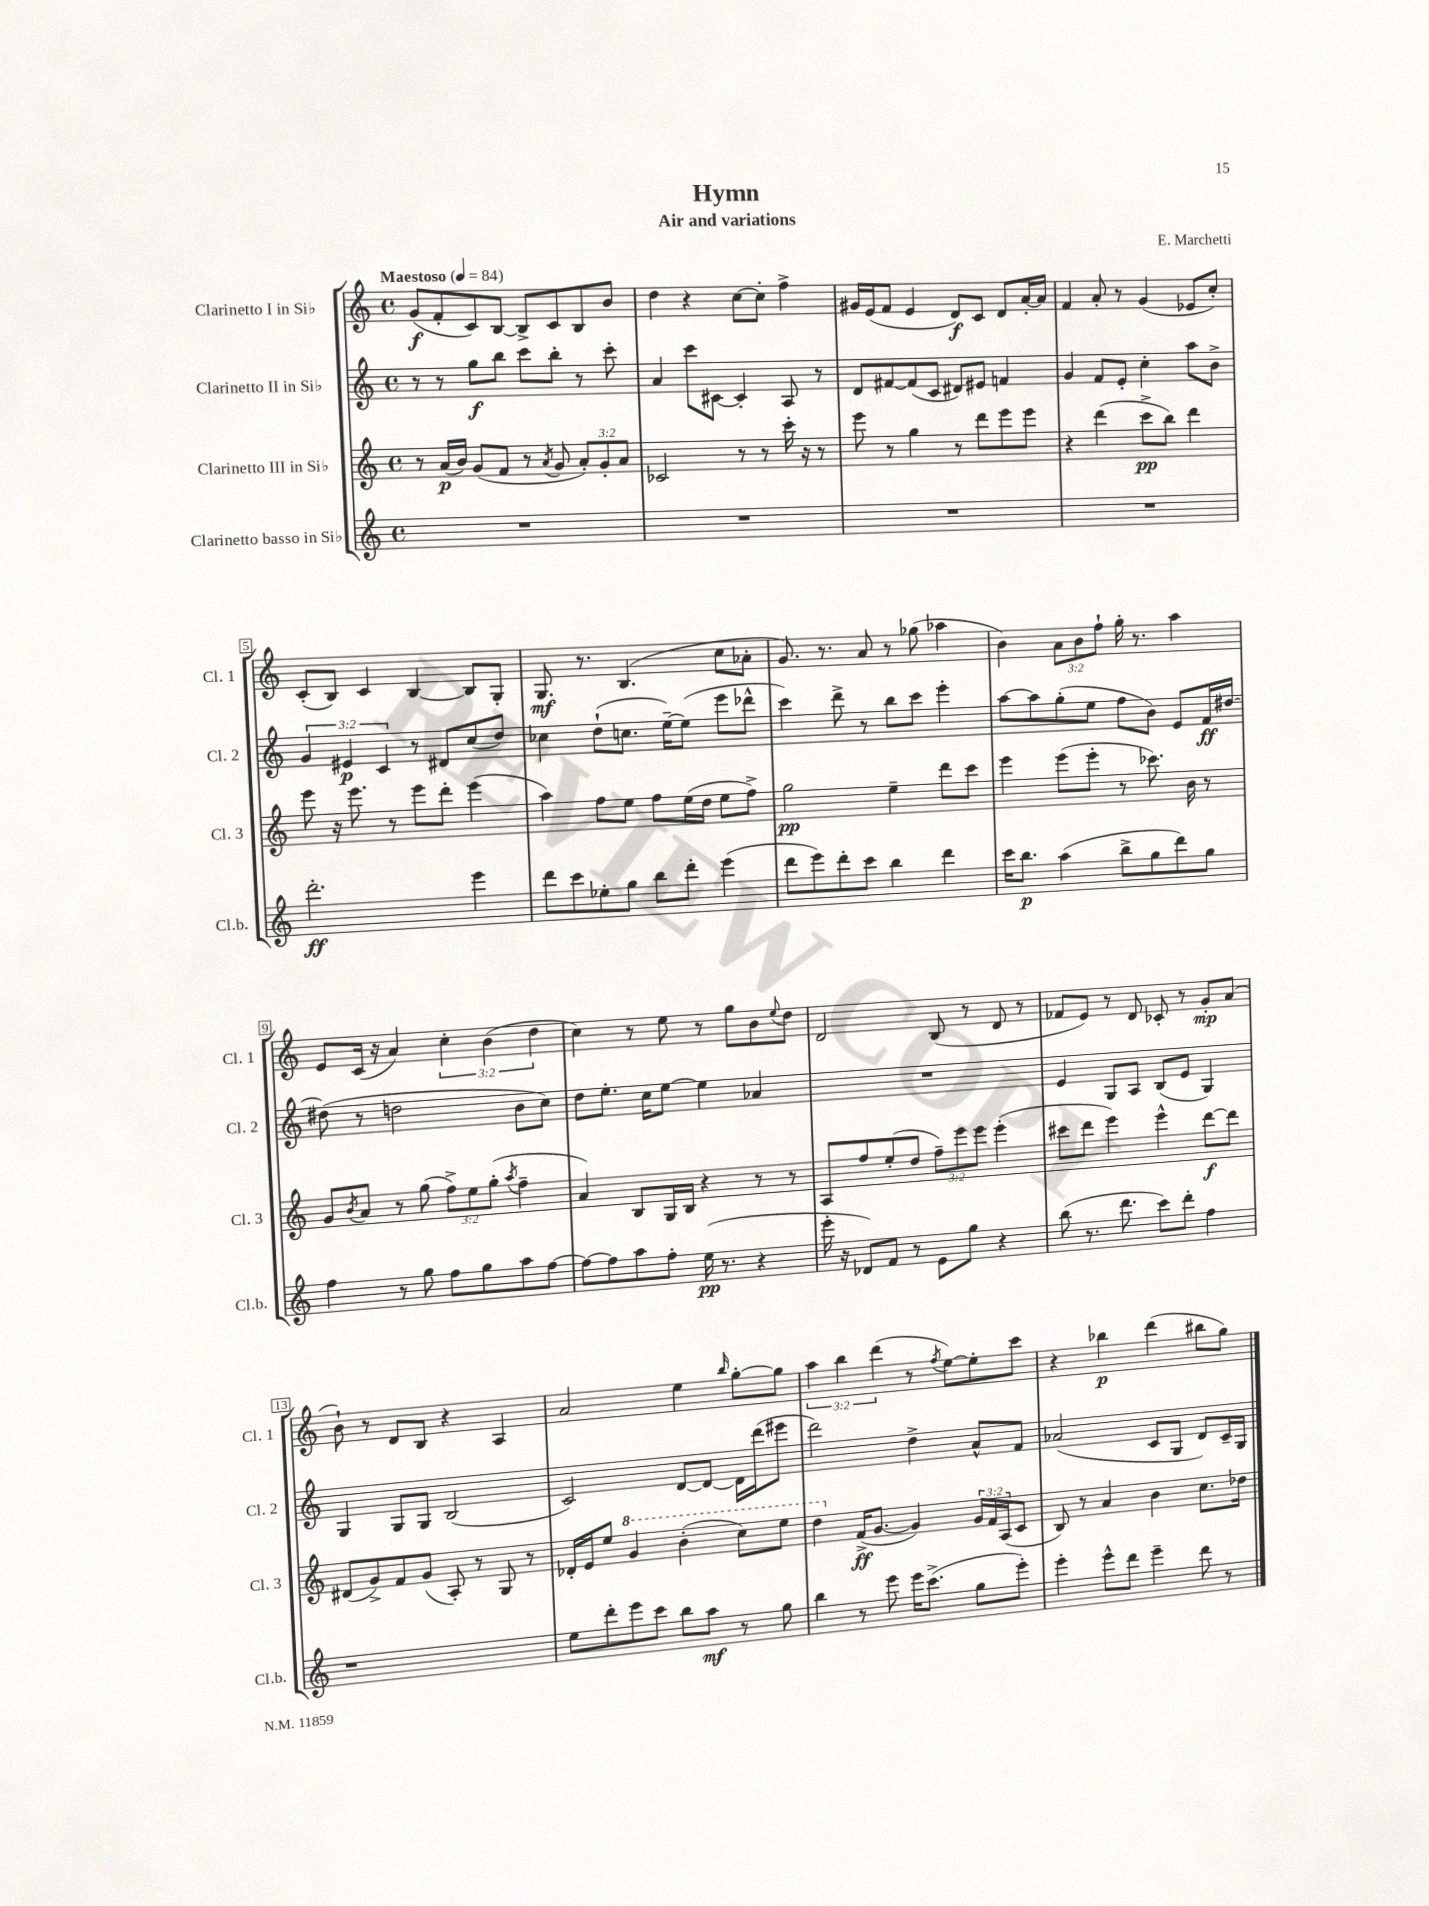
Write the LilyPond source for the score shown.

\header { title = "Hymn" composer = "E. Marchetti" subtitle = "Air and variations" }
<<
\new StaffGroup <<
\new Staff = "s0" \with { instrumentName = "Clarinetto I in Sib" shortInstrumentName = "Cl. 1" } {
    \clef treble \key c \major \defaultTimeSignature \time 4/4 \override Staff.TupletNumber.text = #tuplet-number::calc-fraction-text \tempo "Maestoso" 4 = 84
    g'8\f( f'8-. c'8) b8~ b8-> c'8 b8 b'8 |
    d''4 r4 c''8~ c''8-. f''4-> |
    gis'16 e'16( f'8 e'4 d'8\f) c'8 d'8 a'16~-. a'16 |
    f'4 a'8-. r8 g'4( ees'8 c''8-.) |
    c'8-.( b8) c'4 b4~ b8 g8-. |
    g8.\mf r8. b4.( c''8 aes'8-. |
    g'8.) r8. a'8 r8 ges''8( aes''4 |
    b'4) \tuplet 3/2 { a'8 b'8 f''8-! } g''16-. r8. a''4 |
    e'8 c'16( r16 a'4) \tuplet 3/2 { c''4-. b'4( d''4 } |
    c''4) r8 e''8 r8 g''8 b'8 \appoggiatura { e''8 } d''8 |
    d'2 b8( r8 d'8 r8 |
    fes'8 e'8) r8 d'8 ces'8-. r8 g'8-.\mp a'8( |
    b'8-!) r8 d'8 b8 r4 a4 |
    a'2 e''4 \grace { b''16 } g''8~-. g''8 |
    \tuplet 3/2 { a''4 b''4 d'''4( } r8 \acciaccatura { f''8 } e''8~) e''8-. c'''8 |
    r4 bes''4\p d'''4( bis''8 g''8) \bar "|." |
}
\new Staff = "s1" \with { instrumentName = "Clarinetto II in Sib" shortInstrumentName = "Cl. 2" } {
    \clef treble \key c \major \defaultTimeSignature \time 4/4 \override Staff.TupletNumber.text = #tuplet-number::calc-fraction-text
    r8 r8 g''8\f b''8 c'''8 b''8-. r8 c'''8-. |
    a'4 c'''8 cis'8~ cis'4-. a8 r8 |
    d'8 fis'8~ fis'8( c'8 dis'8) eis'8 f'4 |
    g'4 f'8 e'8-. c''4-. a''8 b'8-> |
    \tuplet 3/2 { g'4 eis'4\p c'4 } r8 dis'8 c''8( d''8) |
    ces''4 d''8-!( c''8. e''16~--) e''8( e'''8 des'''8-^ |
    c'''4) d'''8-> r8 b''8 c'''8 e'''4-. |
    a''8~ a''8 g''8-.( e''8 f''8 b'8) e'8 f'16\ff dis''16~ |
    dis''8( r8 d''2 b'8 c''8) |
    d''8 e''8.-. c''16 e''8~ e''4 aes'4 |
    R1 |
    e'4 g8 a8 b8( e'8 g4) |
    g4 g8 g8 b2( |
    c'2) d'8~ d'8~ d'16 d'''16( eis'''8 |
    d'''2) d''4-> a'8-^ f'8 |
    aes'2( c'8 g8 d'8) c'16-- g16 \bar "|." |
}
\new Staff = "s2" \with { instrumentName = "Clarinetto III in Sib" shortInstrumentName = "Cl. 3" } {
    \clef treble \key c \major \defaultTimeSignature \time 4/4 \override Staff.TupletNumber.text = #tuplet-number::calc-fraction-text
    r8 a'16\p( b'16) g'8( f'8 r8 \acciaccatura { a'8 } g'8 \tuplet 3/2 { a'8-.) g'8-. a'8 } |
    ces'2 r8 r8 c'''16-. r16 r8 |
    e'''8 r8 g''4 r8 d'''8 e'''8 e'''8 |
    r4 d'''4( c'''8->\pp b''8) d'''4 |
    e'''8 r16 e'''8. r8 e'''8 d'''8-. e'''4( |
    a''4) f''8 e''8 f''8 e''16( d''16 e''8 f''8->) |
    g''2\pp e''4-- d'''8 c'''8 |
    e'''4 e'''8( e'''8-. r8 ces'''8.) b'16 r8 |
    g'8 \acciaccatura { b'8 } a'8 r8 g''8( \tuplet 3/2 { f''8->) e''8 g''8-.( } \acciaccatura { a''8 } f''4-- |
    a'4) b8 g16 b16 r4 r8 r8 |
    a8 f''8 e''8-.( d''8 \tuplet 3/2 { f''8--) e'''8 e'''8 } e'''4-.( |
    cis'''8 d'''8 e'''4) e'''4-^ d'''8~\f d'''8 |
    dis'8( g'8->) f'8 g'8( a8-.) r8 g8 r8 |
    des'16-. e'16 e''8 \ottava #1 g''4 b''4-.( c'''8) e'''8 |
    d'''4 \ottava #0 f'16->\ff( g'8.~ g'4) \tuplet 3/2 { g'16 f'16 a16( } c'8 |
    b8) r8 a'4 b'4 c''8. des''16 \bar "|." |
}
\new Staff = "s3" \with { instrumentName = "Clarinetto basso in Sib" shortInstrumentName = "Cl.b." } {
    \clef treble \key c \major \defaultTimeSignature \time 4/4
    R1 |
    R1 |
    R1 |
    R1 |
    d'''2.-.\ff e'''4 |
    d'''8 c'''8 ees''8-. g''8 b''8 d'''8-. e'''4( |
    d'''8 e'''8) d'''8-. c'''8 b''4 d'''4 |
    c'''16 b''8.\p a''4( b''8-> g''8 d'''8) g''8 |
    f''4 r8 g''8 f''8 g''8 a''8 f''8~ |
    f''8~ f''8 a''8 f''8-. e''16\pp( r8. r4 |
    e'''16-. r16 des'8) f'8 r8 e'8 g''8 r4 |
    b''8( r8. d'''8. c'''8) d'''8-. f''4 |
    r1 |
    e''8 d'''8-. e'''8 c'''8 b''8 a''8\mf r8 g''8 |
    b''4 r8 e'''8 e'''16 c'''8.->( g''8 e'''8-.) |
    e'''4-. e'''8-^ d'''8 e'''4-- d'''8 r8 \bar "|." |
}
>>
>>
\layout { \context { \Score \override BarNumber.stencil = #(make-stencil-boxer 0.1 0.3 ly:text-interface::print) } }
